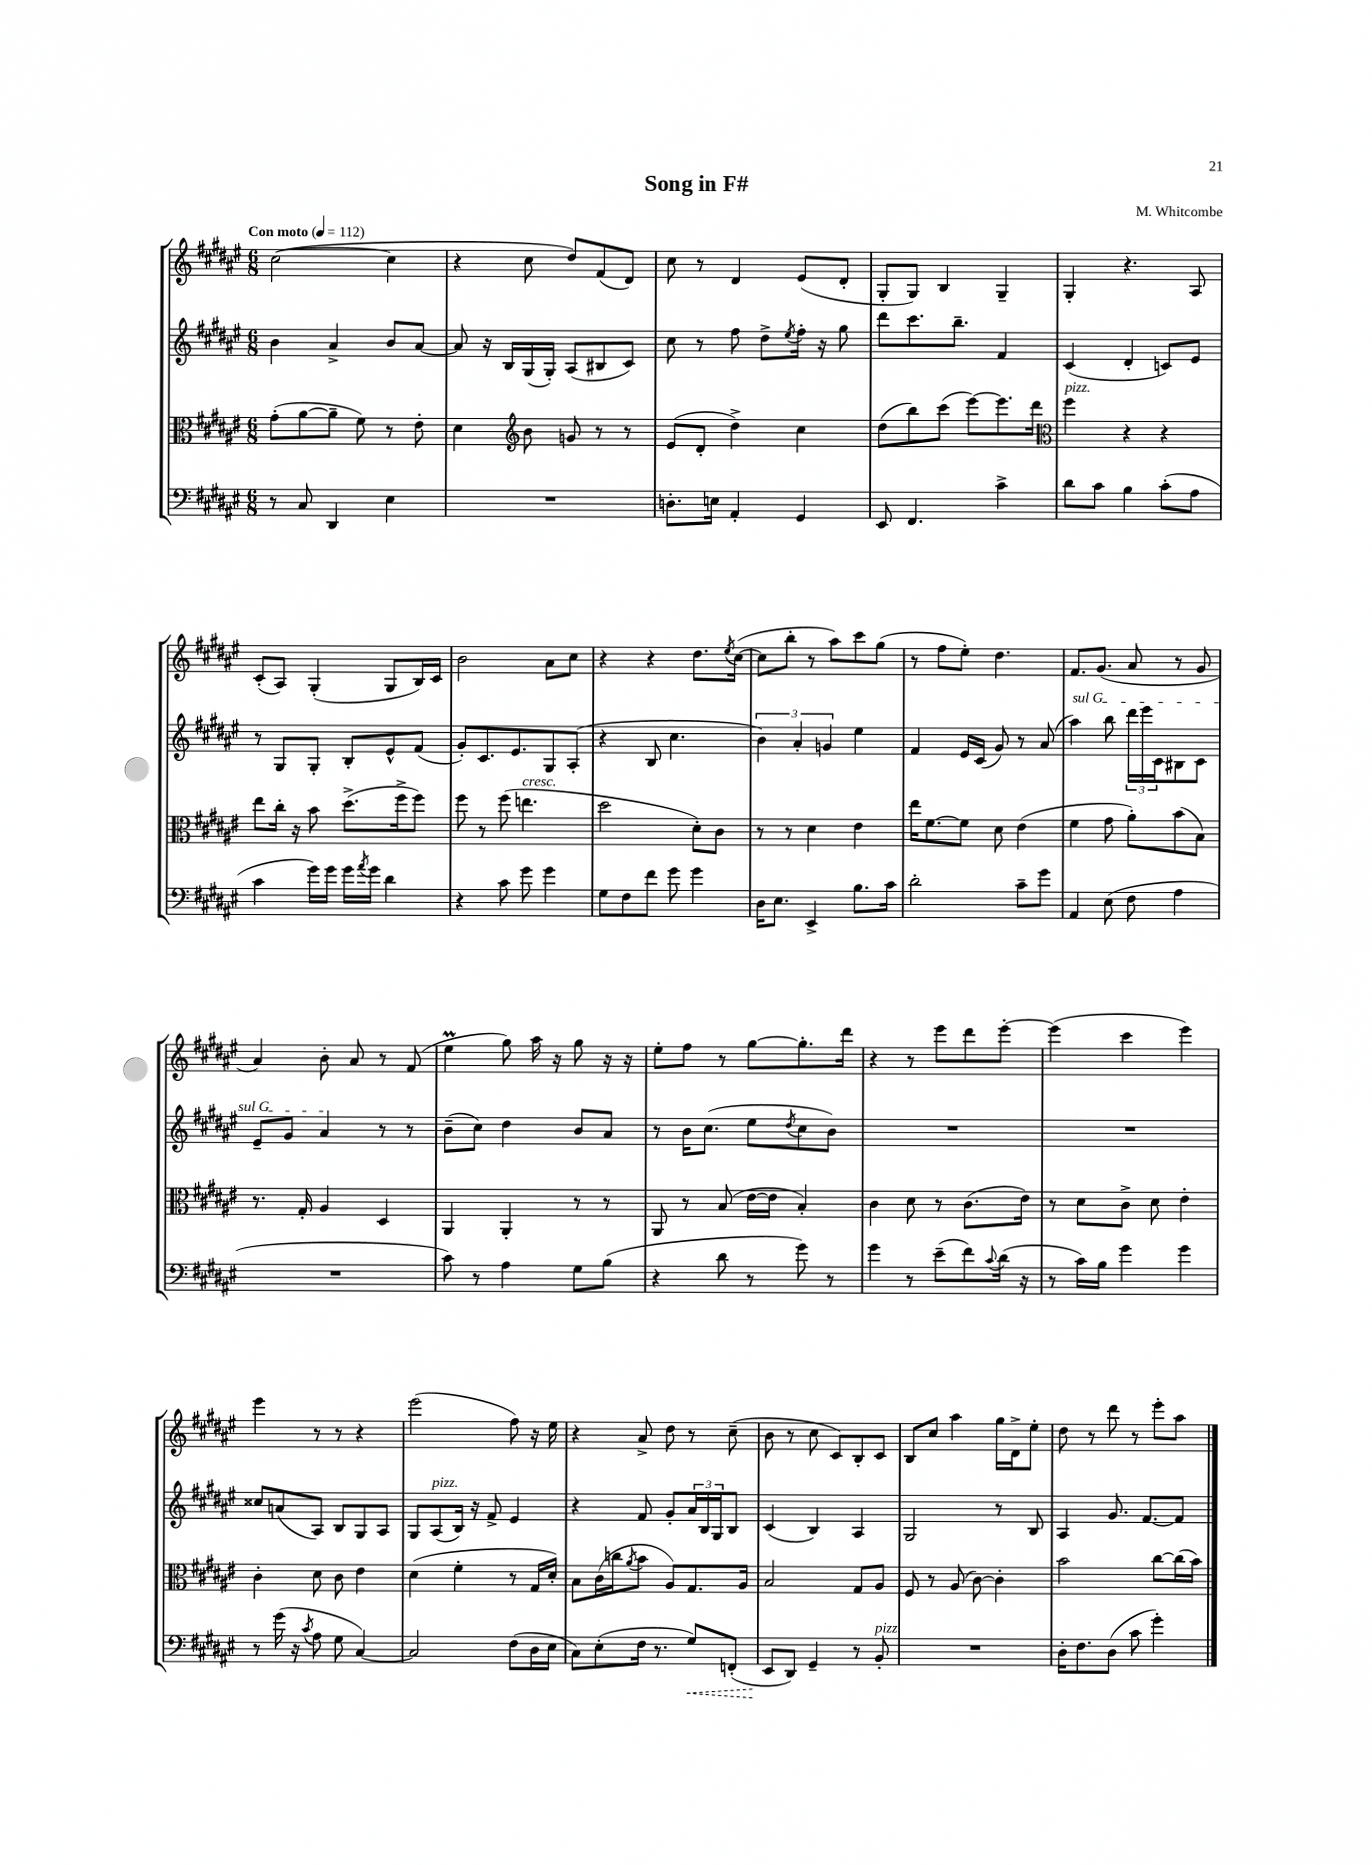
\header { title = "Song in F#" composer = "M. Whitcombe" }
<<
\new StaffGroup <<
\new Staff = "s0" {
    \clef treble \key fis \major \numericTimeSignature \time 6/8 \tempo "Con moto" 4 = 112
    cis''2~( cis''4 |
    r4 cis''8 dis''8) fis'8( dis'8) |
    cis''8 r8 dis'4 eis'8( dis'8-. |
    gis8-. gis8) b4 gis4-- |
    gis4-. r4. ais8 |
    cis'8-.( ais8) gis4-.( gis8 b16) cis'16 |
    b'2 ais'8 cis''8 |
    r4 r4 dis''8. \acciaccatura { eis''8 } cis''16~( |
    cis''8 b''8-. r8 ais''8) cis'''8 gis''8( |
    r8 fis''8 eis''8-.) dis''4. |
    fis'8. gis'8.( ais'8 r8 gis'8 |
    ais'4) b'8-. ais'8 r8 fis'8( |
    eis''4\prall gis''8) ais''16 r16 gis''8 r16 r16 |
    eis''8-. fis''8 r8 gis''8~ gis''8.-. dis'''16 |
    r4 r8 eis'''8 dis'''8 eis'''8~-. |
    eis'''4( cis'''4 eis'''4) |
    eis'''4 r8 r8 r4 |
    eis'''2( fis''8) r16 eis''16 |
    r4 ais'8-> dis''8 r8 cis''8--( |
    b'8 r8 cis''8 cis'8) b8-. cis'8 |
    b8 cis''8 ais''4 gis''16 dis'16-> eis''8-. |
    dis''8 r8 dis'''8 r8 eis'''8-. ais''8 \bar "|." |
}
\new Staff = "s1" {
    \clef treble \key fis \major \numericTimeSignature \time 6/8
    b'4 ais'4-> b'8 ais'8~ |
    ais'8 r16 b16 gis16( gis16-.) ais8( bis8 cis'8) |
    cis''8 r8 fis''8 dis''8-> \acciaccatura { eis''8 } fis''16-. r16 gis''8 |
    dis'''8 cis'''8. b''8.-- fis'4 |
    cis'4( dis'4-. c'8) eis'8 |
    r8 gis8 gis8-. b8-. eis'8-^ fis'8( |
    gis'8-.) cis'8. eis'8. gis8 ais8-.( |
    r4 b8 cis''4. |
    \tuplet 3/2 { b'4) ais'4-. g'4 } eis''4 |
    fis'4 eis'16 cis'16( gis'8) r8 ais'8( |
    \once \override TextSpanner.bound-details.left.text = \markup { \italic "sul G" } ais''4\startTextSpan) b''8 \tuplet 3/2 { dis'''16 eis'''16 cis'16 } bis8 cis'8 |
    eis'8-- gis'8 ais'4\stopTextSpan r8 r8 |
    b'8--( cis''8) dis''4 b'8 ais'8 |
    r8 b'16 cis''8.( eis''8 \acciaccatura { dis''8 } cis''8 b'8) |
    R2. |
    R2. |
    cisis''8 a'8( ais8) b8 gis8 ais8 |
    gis8 ais8^\markup { \italic "pizz." }( b16) r16 fis'8-> eis'4 |
    r4 fis'8 gis'8-. \tuplet 3/2 { ais'16 b16 gis16 } b8 |
    cis'4( b4) ais4 |
    gis2 r8 b8 |
    ais4 gis'8. fis'8.~ fis'8 \bar "|." |
}
\new Staff = "s2" {
    \clef alto \key fis \major \numericTimeSignature \time 6/8
    gis'8-.( ais'8~ ais'8-- fis'8) r8 eis'8-. |
    dis'4 \clef treble b'8 g'8 r8 r8 |
    eis'8( dis'8-. dis''4->) cis''4 |
    dis''8( b''8) cis'''8( eis'''8~) eis'''8. dis'''16 |
    \clef alto fis''4^\markup { \italic "pizz." } r4 r4 |
    eis''8 cis''16-. r16 b'8 dis''8.->( fis''16-> fis''8) |
    fis''8 r8 fis''8( e''4.^\markup { \italic "cresc." } |
    dis''2 dis'8-.) cis'8 |
    r8 r8 dis'4 eis'4 |
    eis''16 fis'8.~ fis'8 dis'8 eis'4( |
    fis'4 gis'8 ais'8-.) b'8( b8) |
    r8. gis16-. ais4 dis4 |
    ais,4 ais,4-. r8 r8 |
    ais,8 r8 b8( eis'16~ eis'16 b4-.) |
    cis'4 dis'8 r8 cis'8.( eis'16) |
    r8 dis'8 cis'8-> dis'8 eis'4-. |
    cis'4-. dis'8 cis'8 eis'4 |
    dis'4( fis'4-. r8 gis16 dis'16-.) |
    b8 cis'16( c''16 \acciaccatura { ais'8 } b'8 ais8) gis8. ais16 |
    b2 gis8 ais8 |
    fis8 r8 ais8( cis'8~) cis'4-. |
    b'2 cis''8~ cis''16( b'16) \bar "|." |
}
\new Staff = "s3" {
    \clef bass \key fis \major \numericTimeSignature \time 6/8
    r8 cis8 dis,4 eis4 |
    R2. |
    d8.-. e16 ais,4-. gis,4 |
    eis,8 fis,4. cis'4-> |
    dis'8 cis'8 b4 cis'8-.( ais8 |
    cis'4 gis'16) gis'16 gis'16 \acciaccatura { ais'8 } gis'16 dis'4 |
    r4 cis'8 gis'8 gis'4 |
    gis8 fis8 fis'8 gis'8 gis'4 |
    dis16 eis8. eis,4-> b8. cis'16 |
    dis'2-. cis'8-- gis'8 |
    ais,4 eis8( fis8 ais4 |
    R2. |
    cis'8) r8 ais4 gis8 b8( |
    r4 dis'8 r8 gis'8) r8 |
    gis'4 r8 eis'8--( fis'8) \appoggiatura { cis'8 } dis'16( r16 |
    r8 cis'16) b16 gis'4 gis'4 |
    r8 gis'16( r16 \acciaccatura { cis'8 } ais8 gis8 cis4~) |
    cis2 fis8( dis16 eis16 |
    cis8) eis8-.( fis16 r8. \once \override Hairpin.style = #'dashed-line gis8\<) f,8-.( |
    eis,8\! dis,8) gis,4-- r8 b,8-.^\markup { \italic "pizz." } |
    R2. |
    dis16-. fis8. dis8( cis'8 gis'4-.) \bar "|." |
}
>>
>>
\layout { \context { \Score \remove "Bar_number_engraver" } }
